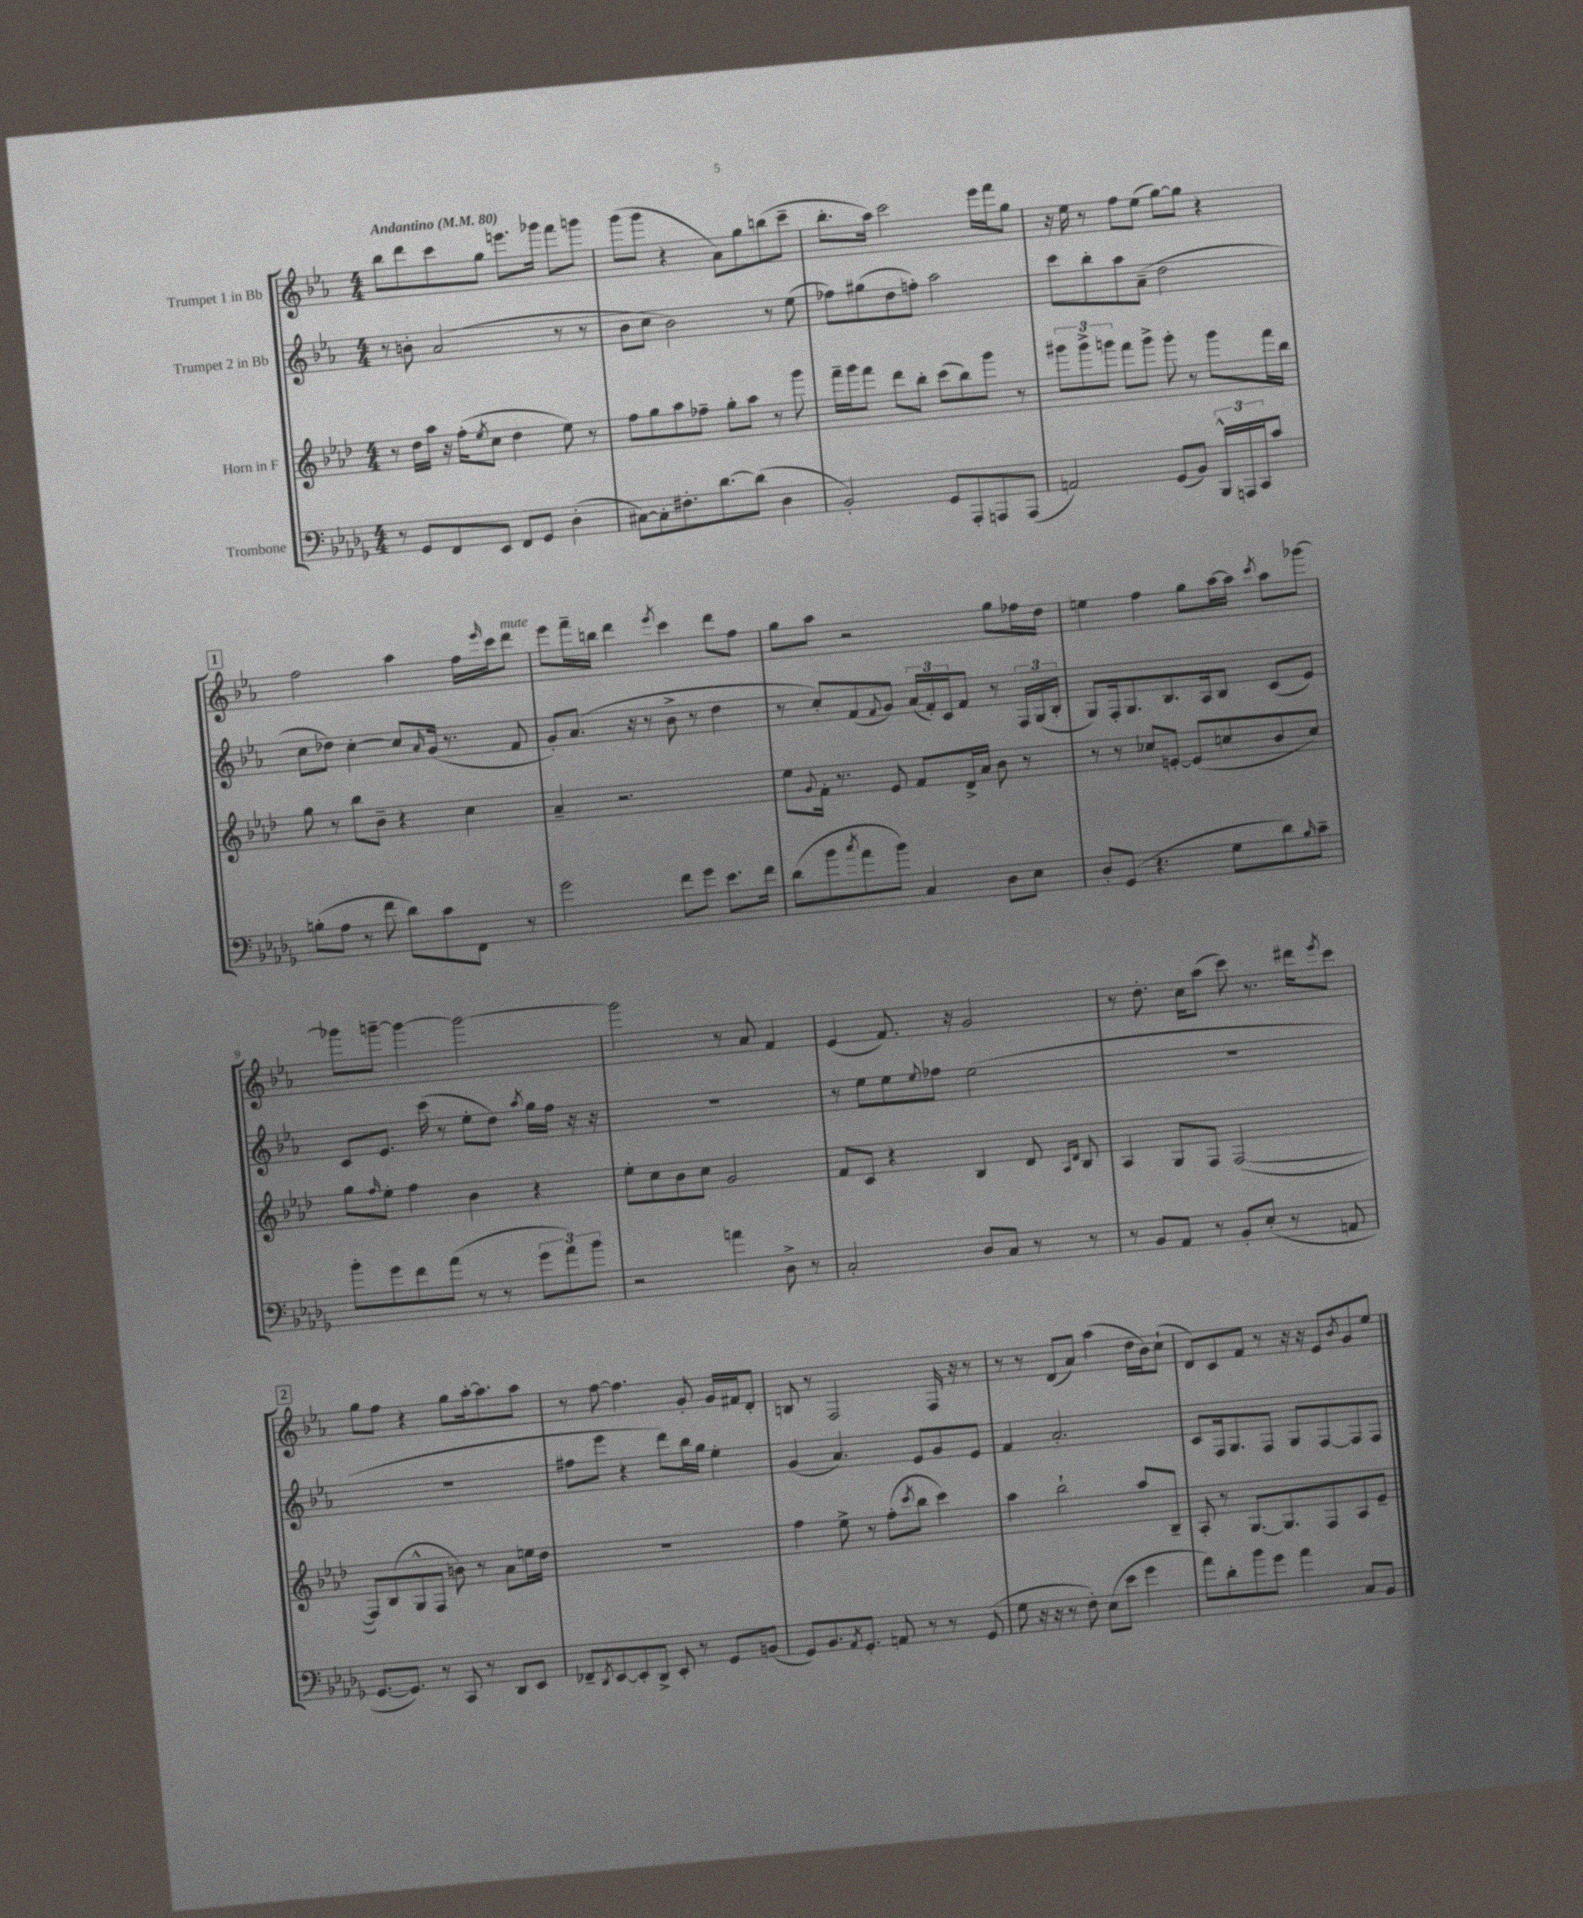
<<
\new StaffGroup <<
\new Staff = "s0" \with { instrumentName = "Trumpet 1 in Bb" } {
    \clef treble \key ees \major \numericTimeSignature \time 4/4 \tempo "Andantino" 4 = 80
    bes''8 d'''8 c'''8 g''8 e'''8. ges'''16 f'''8 g'''8 |
    g'''8( g'''8 r4 aes'8) g''8 b''8( c'''8-- |
    bes''8.-. aes''16) c'''2 ees'''16 f'''16 g''8 |
    r16 ees''16 r8 f''8 ees''8( g''8~) g''8 r4 |
    \mark \markup { \box "1" } f''2 aes''4 f''16 \grace { ees'''16 } c'''16 d'''8^\markup { \italic "mute" } |
    ees'''8 f'''16-- b''16 d'''4 \acciaccatura { ees'''8 } c'''4 d'''8 f''8 |
    g''8 aes''8 r2 g''8 fes''16 d''16 |
    e''4 f''4 g''8 aes''16~ aes''16 \acciaccatura { c'''8 } aes''8 ges'''8~ |
    ges'''8 g'''8~-- g'''4~ g'''2~ |
    g'''2 r8 aes'8 f'4 |
    ees'4( f'8.) r16 g'2 |
    r8 d''8.-. c''16 aes''8( c'''8) r8. dis'''16 \acciaccatura { ees'''8 } c'''8 |
    \mark \markup { \box "2" } g''8 f''8 r4 g''8 aes''16~-. aes''8. aes''8 |
    r8 f''8~ f''4. g'8-. g'16 fis'16 d'8-. |
    b8 r8 f2 f16 r16 r8 |
    r8 r8 d'8( aes'8) aes''4( d''16 bes'16) c''8-!( |
    d'8) c'8 f'8 r8 r16 r16 ees'8 \acciaccatura { bes'8 } g'8 ees''8 \bar "|." |
}
\new Staff = "s1" \with { instrumentName = "Trumpet 2 in Bb" } {
    \clef treble \key ees \major \numericTimeSignature \time 4/4
    r8 b'8-. aes'2( r8 r8 |
    bes'8 c''8 bes'2) r8 ees''8( |
    fes''8) gis''8( d''8 f''8-.) aes''2 |
    c'''8 bes''8-. aes''8 aes'8--( d''2 |
    \mark \markup { \box "1" } c''8 des''8) c''4~-. c''8 \grace { aes'16 } g'16( r8. f'8 |
    g'8-.) aes'8.( r16 r8 bes'8-> r8 d''4 |
    r8 c''8-.) f'8( \appoggiatura { f'8 } g'8) \tuplet 3/2 { aes'16( f'16-.) c'16 } f'8 r8 \tuplet 3/2 { f16 g16( bes16-. } |
    g8) f16-. g8. bes8. aes16 bes8 c'8( ees'8) |
    c'8 ees'8. c'''16( r8 ees''8-. d''8) \acciaccatura { aes''8 } g''16 f''16 r16 r16 |
    R1 |
    r8 ees''8 ees''8 \appoggiatura { ees''8 } fes''8 ees''2( |
    R1 |
    \mark \markup { \box "2" } R1 |
    fis''8 ees'''8 r4 d'''8) bes''16 g''16 ees''4-. |
    g'4( aes'4.) ees'8 g'8 ees'8 |
    f'4 aes'2.-. |
    c'8 f16 g8. f8 g8 f8~ f8 f8 \bar "|." |
}
\new Staff = "s2" \with { instrumentName = "Horn in F" } {
    \clef treble \key aes \major \numericTimeSignature \time 4/4
    r8 des''16 aes''16 r16 f''16-.( \acciaccatura { ees''8 } c''8 des''4 ees''8) r8 |
    f''8 g''8 aes''8 fes''8-- g''8-. aes''8 r8 g'''8 |
    f'''16-- g'''16 f'''8 des'''8 bes''8-. c'''8( bes''8) g'''8 r8 |
    \tuplet 3/2 { gis'''8 gis'''8-> g'''8 } f'''8 g'''8-> g'''8-. r8 g'''8 f'''16 bes''16 |
    \mark \markup { \box "1" } g''8 r8 bes''8 bes'8-- r4 c''4 |
    aes'4-- r2. |
    ees''8 \appoggiatura { g'8 } f'16-. r8. ees'8 f'8 des'16-> aes'16 bes'8 r8 |
    r8 r8 ces''8 e'8~-. e'8( c''8 bes'8 c''8) |
    g''8 \grace { f''16 } ees''8-. f''4 bes'4 r4 |
    ees''8-. c''8 bes'8 c''8 g'2 |
    f'8 c'8 r4 bes4 des'8 \grace { aes16 des'16 } bes8 |
    aes4 g8 f8 f2~( |
    \mark \markup { \box "2" } f8) bes8( g8-^ f8 b'8) r8 aes'8 e''16 des''16 |
    R1 |
    f''4 ees''8-> r8 f''8-.( \acciaccatura { c'''8 } bes''8 c'''4) |
    aes''4 bes''2-! aes''8 bes8-- |
    aes8-. r8 g8.~ g8. f8 aes8 ees'8-- \bar "|." |
}
\new Staff = "s3" \with { instrumentName = "Trombone" } {
    \clef bass \key des \major \numericTimeSignature \time 4/4
    r8 ges,8 f,8 ees,8 f,8 ges,8 des4-.( |
    cis8~) cis8-. fis8.-. des'8.~ des'8( des4 |
    bes,2-.) ges,8 aes,,8-. a,,8 a,,8( |
    a,2) ges,8( bes,8) \tuplet 3/2 { bes,,16-^ a,,16 c,16 } c'8 |
    \mark \markup { \box "1" } b8-.( aes8 r8 f'8 des'8) c'8 f,8 r8 |
    ges'2 f'8 ges'8 ees'8. f'16 |
    des'8( bes'8 \acciaccatura { c''8 } aes'8 bes'8) c4 des8 ees8 |
    des8-. ges,8( r4. ges8 des'8) \grace { bes16 } c'8-- |
    bes'8-. ges'8 f'8 aes'8( r8 r8 \tuplet 3/2 { ges'8 aes'8) bes'8 } |
    r2 a'4 des8-> r8 |
    c2-. des8 c8 r8 r8 |
    r8 bes,8 aes,8 r8 bes,8-. ees8-.( r8 a,8 |
    \mark \markup { \box "2" } ges,8.~ ges,8.) r8 c,8 r8 des,8 ees,8 |
    fes,8-- \acciaccatura { des,8 } ees,8~ ees,8-. des,8-> ees,8-. r8 ges,8 b,8( |
    ges,8) bes,8. \acciaccatura { aes,8 } ges,8.-. a,8 r8 r8 ges,8( |
    ges8 r16 r16 r8 f8-.) ees8( ees'8 ges'4 |
    aes'8) des'8-. bes'8 ges'8 aes'4 c8 bes,8 \bar "|." |
}
>>
>>
